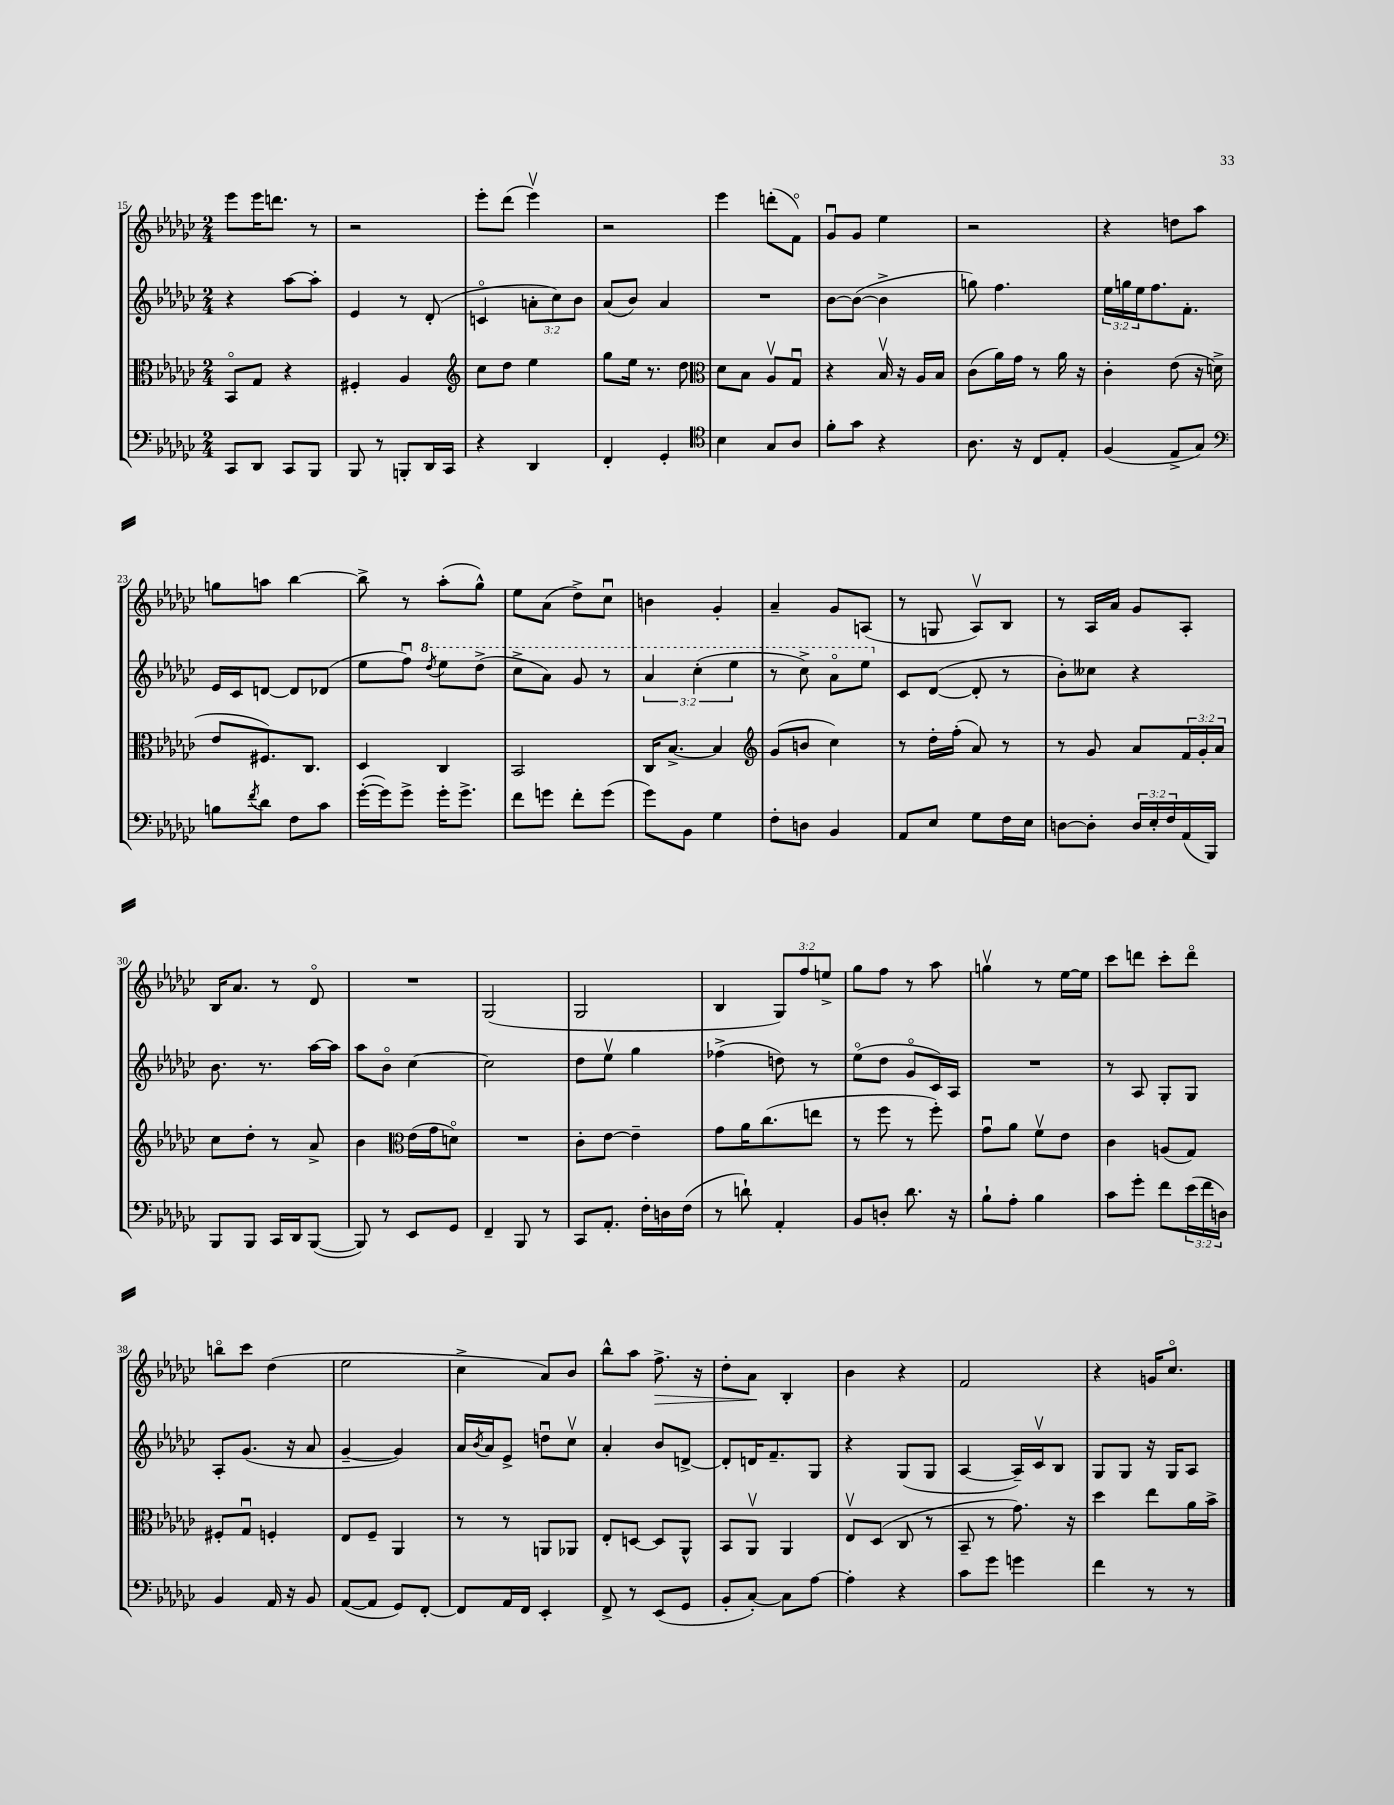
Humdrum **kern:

**kern	**kern	**kern	**kern
*staff4	*staff3	*staff2	*staff1
*clefF4	*clefC3	*clefG2	*clefG2
*k[b-e-a-d-g-c-]	*k[b-e-a-d-g-c-]	*k[b-e-a-d-g-c-]	*k[b-e-a-d-g-c-]
*M2/4	*M2/4	*M2/4	*M2/4
8CC-/L	8BB-o/L	4r	8eee-\L
8DD-/J	8G-/J	.	16eee-\K
.	.	.	8.ddd\J
8CC-/L	4r	[8aa-\L	.
8BBB-/J	.	8aa-'\]J	8r
=	=	=	=
8BBB-/	4F#'/	4e-/	2r
8r	.	.	.
8BBB'/L	4A-/	8r	.
16DD-/L	.	(8d-'/	.
16CC-/JJ	.	.	.
=	=	=	=
*	*clefG2	*	*
4r	8cc-\L	4co/	8eee-'\L
.	8dd-\J	.	(8ddd-\J
4DD-/	4ee-\	12a'\L	4eee-v\)
.	.	12cc-\)	.
.	.	12b-\J	.
=	=	=	=
4FF'/	8gg-\L	(8a-/L	2r
.	16ee-\Jk	8b-/J)	.
.	8.r	.	.
4GG-'/	.	4a-/	.
.	8dd-\	.	.
=	=	=	=
*clefC4	*clefC3	*	*
4B-\	8d-\L	2r	4eee-\
.	8B-\J	.	.
8G-/L	8A-v/L	.	(8ddd'\L
8A-/J	8G-u/J	.	8fo\J)
=	=	=	=
8f'\L	4r	[8b-\L	8g-u/L
8g-\J	.	(8b-\_J	8g-/J
4r	16B-v/	4b-^\]	4ee-\
.	16r	.	.
.	16A-/LL	.	.
.	16B-/JJ	.	.
=	=	=	=
8.A-\	(8c-\L	8gg\)	2r
.	16a-\L)	4.ff\	.
16r	16g-\JJ	.	.
8C-/L	8r	.	.
8E-'/J	16a-\	.	.
.	16r	.	.
=	=	=	=
(4F/	4c-'\	24ee-\LL	4r
.	.	24gg\	.
.	.	24ee-\J	.
.	.	8.ff\	.
8E-^/L	(8e-\	.	8dd\L
.	.	8.f'\J	.
8G-/J)	16r	.	8aa-\J
.	16d^\	.	.
=	=	=	=
*clefF4	*	*	*
8B\L	8e-/L	16e-/LL	8gg\L
.	.	16c-/J	.
8qf/	.	.	.
8d-\J	8.F#/)	[8d/J	8aa\J
8F\L	.	8d/]L	[4bb-\
.	8.C-/J	.	.
8c-\J	.	(8d-/J	.
=	=	=	=
([16g-'\LL	4D-/	8ee-\L	8bb-^\]
16g-\]J)	.	.	.
8g-^\J	.	8ffu\J)	8r
.	.	8qddd-/	.
16g-'\LK	4C-/	8eee-\L	(8aa-'\L
8.g-^\J	.	.	.
.	.	(8ddd-^\J	8gg-^^\J)
=	=	=	=
8f\L	2BB-/	8ccc-^\L	8ee-\L
8g\J	.	8aa-\J)	(8a-\J
8f'\L	.	8gg-/	8dd-^\L)
(8g\J	.	8r	8cc-u\J
=	=	=	=
8g-\L)	16C-/LK	6aa-/	4b\
.	[8.B-^/J	.	.
8BB-\J	.	.	.
.	.	(6ccc-'\	.
4G-\	4B-/]	.	4g-'/
.	.	6eee-\	.
=	=	=	=
*	*clefG2	*	*
8F'\L	(8g-/L	8r	4a-~/
8D\J	8b/J	8ccc-^\)	.
4BB-/	4cc-\)	8aa-o\L	8g-/L
.	.	8eee-\J	(8A/J
=	=	=	=
8AA-/L	8r	8c-/L	8r
8E-/J	16dd-'\LL	([8d-/J	8G/
.	(16ff'\JJ	.	.
8G-\L	8a-/)	8d-'/]	8A-v/L)
16F\L	8r	8r	8B-/J
16E-\JJ	.	.	.
=	=	=	=
[8D\L	8r	8b-'\L)	8r
8D'\]J	8g-/	8cc--\J	16A-/LL
.	.	.	16a-/JJ
24D/LL	8a-/L	4r	8g-/L
24E-'/	.	.	.
24F/	.	.	.
(16AA-/	24f/L	.	8A-'/J
.	24g-'/	.	.
16BBB-/JJ)	.	.	.
.	24a-/JJ	.	.
=	=	=	=
8BBB-/L	8cc-\L	8.b-\	16B-/LK
.	.	.	8.a-/J
8BBB-/J	8dd-'\J	.	.
.	.	8.r	.
16CC-/LL	8r	.	8r
16DD-/J	.	.	.
([8BBB-/J	8a-^/	[16aa-\LL	8d-o/
.	.	16aa-\]JJ	.
=	=	=	=
8BBB-/])	4b-\	8aa-\L	2r
8r	.	8b-o\J	.
*	*clefC3	*	*
8EE-/L	(16e-\LL	[4cc-\	.
.	16g-\J	.	.
8GG-/J	8do\J)	.	.
=	=	=	=
4FF~/	2r	2cc-\]	(2G-/
8BBB-/	.	.	.
8r	.	.	.
=	=	=	=
8CC-/L	8c-'\L	8dd-\L	2G-/
8.AA-'/J	[8e-\J	8ee-v\J	.
.	4e-~\]	4gg-\	.
16F'\LL	.	.	.
16D\	.	.	.
(16F\JJ	.	.	.
=	=	=	=
8r	8g-\L	(4ff-^\	4B-/
8d`\)	16a-\K	.	.
.	(8.cc-\	.	.
4AA-'/	.	8dd\)	12G-/L)
.	.	.	12ff/
.	8ee\J	8r	.
.	.	.	12ee^/J
=	=	=	=
8BB-/L	8r	(8ee-o\L	8gg-\L
8D'/J	8ff\	8dd-\J	8ff\J
8.d-\	8r	8g-o/L	8r
.	8ff'\)	16c-/L)	8aa-\
16r	.	16A-/JJ	.
=	=	=	=
8B-`\L	8g-u\L	2r	4ggv\
8A-'\J	8a-\J	.	.
4B-\	8fv\L	.	8r
.	8e-\J	.	[16ee-\LL
.	.	.	16ee-\]JJ
=	=	=	=
8c-\L	4c-\	8r	8ccc-\L
8g-'\J	.	8A-/	8ddd\J
8f\L	(8A/L	8G-'/L	8ccc-'\L
(24e-\L	8G-/J)	8G-/J	8dddo\J
24f\	.	.	.
24D\JJ)	.	.	.
=	=	=	=
4BB-/	8F#'/L	8A-'/L	8bbo\L
.	8G-u/J	(8.g-/J	8ccc-\J
16AA-/	4F'/	.	(4dd-\
16r	.	16r	.
8BB-/	.	8a-/	.
=	=	=	=
([8AA-/L	8E-/L	[4g-~/	2ee-\
8AA-/]J	8F~/J	.	.
8GG-/L)	4AA-/	4g-/])	.
[8FF'/J	.	.	.
=	=	=	=
8FF/]L	8r	16a-/LL	4cc-^\
.	.	8qb-/	.
.	.	16a-/J	.
16AA-/L	8r	8e-^/J	.
16FF/JJ	.	.	.
4EE-'/	8AA/L	8ddu\L	8a-/L)
.	8AA-/J	8cc-v\J	8b-/J
=	=	=	=
8FF^/	8E-'/L	4a-'/	8bb-^^\L
8r	[8D/J	.	8aa-\J
(8EE-/L	8D/]L	8b-/L	8.ff^\
8GG-/J	8AA-^^/J	[8d^/J	.
.	.	.	16r
=	=	=	=
8BB-'/L	8BB-/L	8d'/]L	8dd-'\L
[8C-'/J)	8AA-v/J	16d/K	8a-\J
.	.	8.f~/	.
8C-\]L	4AA-/	.	4B-'/
[8A-\J	.	8G-/J	.
=	=	=	=
4A-'\]	8E-v/L	4r	4b-\
.	(8D-/J	.	.
4r	8C-/	(8G-/L	4r
.	8r	8G-/J	.
=	=	=	=
8c-\L	8BB-~/	[4A-/	2f/
8g-\J	8r	.	.
4g\	8.g-\)	16A-~/]LL)	.
.	.	16c-v/J	.
.	.	8B-/J	.
.	16r	.	.
=	=	=	=
4f\	4dd-\	8G-/L	4r
.	.	8G-/J	.
8r	8ee-\L	16r	16g/LK
.	.	16G-/LK	8.cc-o/J
8r	16a-\L	8A-/J	.
.	16b-^\JJ	.	.
==	==	==	==
*-	*-	*-	*-
